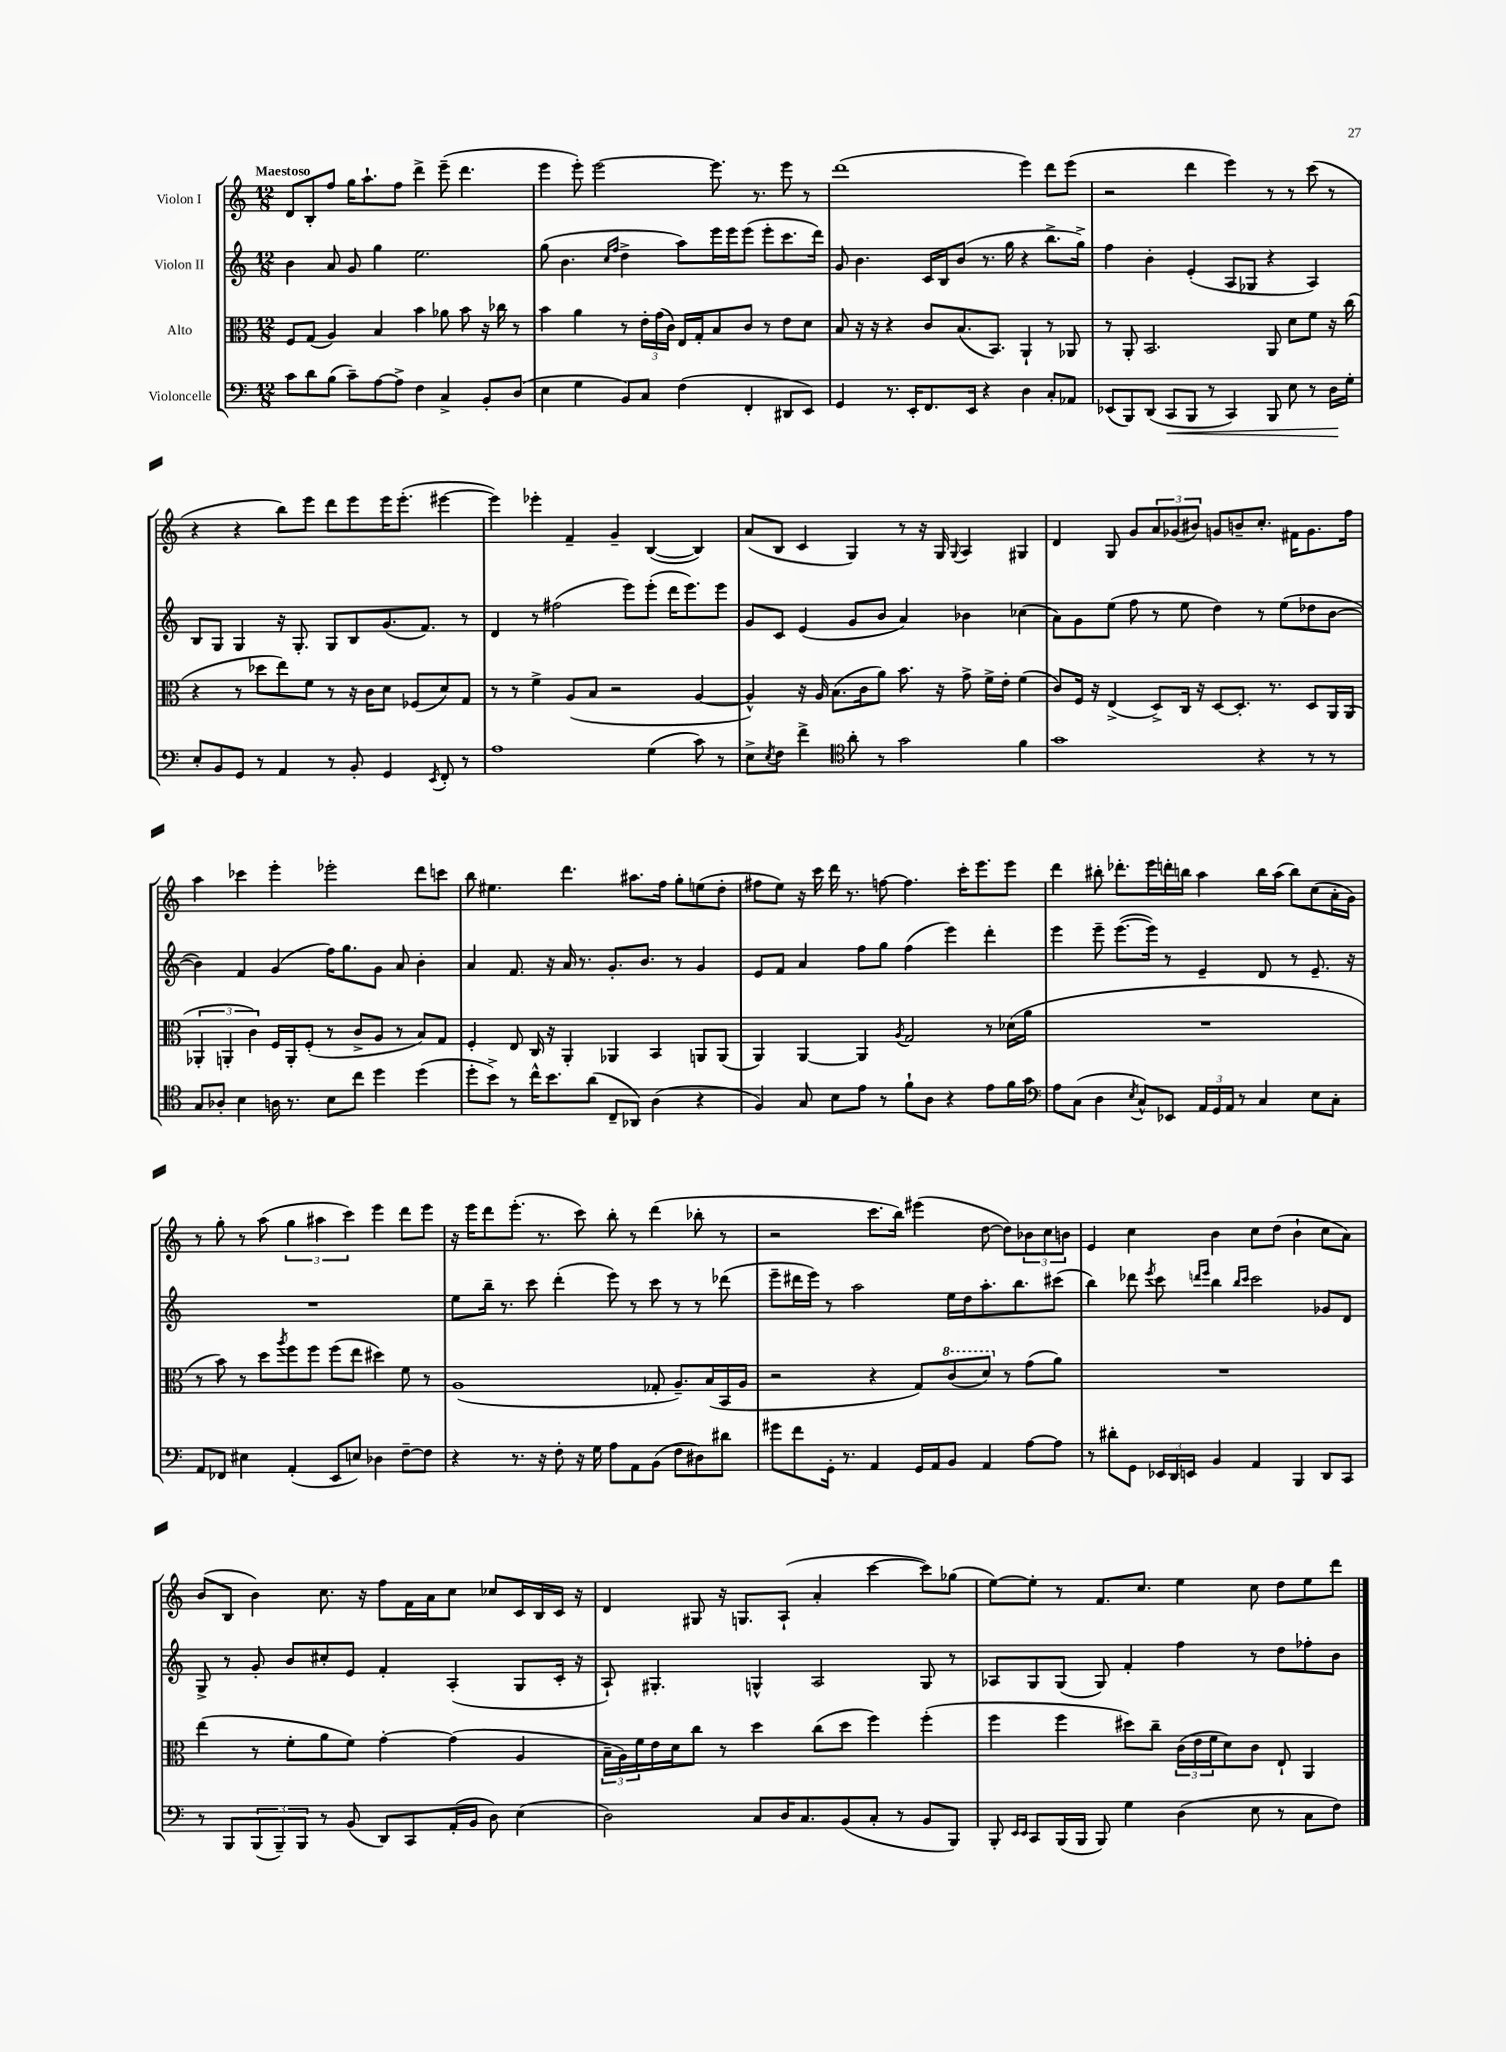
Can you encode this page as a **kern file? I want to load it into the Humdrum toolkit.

**kern	**kern	**kern	**kern
*staff4	*staff3	*staff2	*staff1
*clefF4	*clefC3	*clefG2	*clefG2
*k[]	*k[]	*k[]	*k[]
*M12/8	*M12/8	*M12/8	*M12/8
8c\L	8F/L	4b\	8d/L
8d\	(8G/J	.	8B'/
(8B\J	4A/)	8a/	8ff/J
8c~\L)	.	8g/	16gg\LK
.	.	.	8.aa`\
[8A\	4B/	4gg\	.
8A^\]J	.	.	8ff\J
4F\	4b\	2.ee\	4ddd^\
4C^/	8a-\	.	(8eee~\
.	8b\	.	4.ddd\
8BB'/L	16r	.	.
.	16cc-\	.	.
(8D/J	8r	.	.
=	=	=	=
4E\	4b\	(8gg\	4eee\
.	.	4.b\	.
4G\	4a\	.	8eee'\)
.	.	.	[2eee\
.	.	16qqcc/LL	.
.	.	16qqff/JJ	.
8BB/L)	8r	4dd^\	.
8C/J	24e'\LL	.	.
.	(24g\	.	.
.	24c\JJ)	.	.
(4F\	16E/LL	8aa\L)	.
.	16G'/J	.	.
.	8B/	16eee\L	8.eee\]
.	.	16eee\J	.
4FF'/	8c/J	(8eee\J	.
.	.	.	8.r
.	8r	8eee'\L	.
8DD#/L	8e\L	8.ccc\	8eee\
8EE/J)	8d\J	.	8r
.	.	16ddd\Jk)	.
=	=	=	=
4GG/	8B/	8g/	(1ddd
.	16r	4.b\	.
.	16r	.	.
8.r	4r	.	.
16EE'/LK	.	.	.
8.FF/	8c/L	16c/LL	.
.	.	16B/J	.
.	(8.B/	(8b/J	.
16EE/Jk	.	.	.
4r	.	8.r	.
.	8.BB/J)	.	.
.	.	16gg\	.
4D\	4AA`/	4r	4eee\)
8C'/L	8r	8.bb^\L	8ddd\L
8AA-/J	8AA-/	.	(8eee\J
.	.	16gg^\Jk)	.
=	=	=	=
(8EE-/L	8r	4ff\	2r
8BBB/)	8AA'/	.	.
(8DD/J	2.BB/	4b'\	.
8CC/L	.	.	.
8BBB/J	.	(4e'/	4ddd\
8r	.	.	.
4CC/)	.	8A/L	4eee\)
.	.	8G-/J	.
8BBB/	8AA/	4r	8r
8E\	8d\L	.	8r
8r	8f\J	4A/)	(8ccc\
16D\LL	16r	.	8r
16G'\JJ	(16cc\	.	.
=	=	=	=
8E'/L	4r	8B/L	4r
8BB/	.	8G/J	.
8GG/J	8r	4G/	4r
8r	8dd-\L	.	.
4AA/	8ee\)	16r	8bb\L)
.	.	8.G'/	.
.	8f\J	.	8eee\J
8r	8r	8G/L	8ddd\L
8BB'/	16r	8B/	8eee\
.	16c\LK	.	.
4GG/	8d\J	(8.g/	16eee\K
.	.	.	(8.eee'\J
.	(8F-/L	.	.
.	.	8.f/J)	.
8qEE/	.	.	.
8FF'/	8d/)	.	[4eee#\
8r	8G/J	8r	.
=	=	=	=
1A	8r	4d/	4eee#\])
.	8r	.	.
.	4f^\	8r	4eee-'\
.	.	(2ff#\	.
.	(8A/L	.	4f~/
.	8B/J	.	.
.	2r	.	4g~/
.	.	8eee\L)	.
(4G\	.	(8eee'\J	([4B/
.	.	16ddd\LK	.
.	.	8.eee\)	.
8c\)	[4A/	.	4B/])
8r	.	8eee\J	.
=	=	=	=
8E^\L	4A^^/])	8g/L	(8a/L
8qE/	.	.	.
8F\J	.	8c/J	8B/J
4f^\	16r	(4e/	4c/
.	16A/	.	.
.	(8.B\L	.	.
*clefC4	*	*	*
8a'\	.	8g/L	4G/)
.	16c\k	.	.
8r	8a\J)	8b/J	.
2g\	8.b\	4a/)	8r
.	.	.	16r
.	16r	.	16G/
.	.	.	8qqG/
.	8g^\	4b-\	4A/
.	16f^\LL	.	.
.	16e'\JJ	.	.
4f\	(4f\	(4cc-\	4G#/
=	=	=	=
1g	8c/L)	8a\L)	4d/
.	16F/Jk	8g\	.
.	16r	.	.
.	(4E^/	(8ee\J	8G/
.	.	8ff\	8g/L
.	8D^/L)	8r	12a/
.	.	.	(12g-/
.	16C/Jk	8ee\	.
.	.	.	12b#/J)
.	16r	.	.
.	[8D/L	4dd\)	8g/L
.	8.D'/]J	.	8b~/
4r	.	8r	8.cc'/J
.	8.r	.	.
.	.	(8ee\L	.
.	.	.	16f#\LK
8r	8D/L	8dd-\	8.g\
8r	16AA/L	[8b\J	.
.	(16AA/JJ	.	16ff\Jk
=	=	=	=
8G/L	6AA-'/	4b\])	4aa\
8A-'/J	.	.	.
.	6AA'/	.	.
4B\	.	4f/	4ccc-\
.	6c\)	.	.
16A\	16F/LL	(4g/	4eee'\
8.r	16AA'/J	.	.
.	(8F'/J	.	.
8B\L	8r	16ff\LK)	2eee-'\
.	.	8.gg\	.
8cc\J	8c^/L	.	.
4dd\	8A/J	8g\J	.
.	8r	8a/	.
(4dd\	8B/L)	4b'\	8ddd\L
.	8G/J	.	8ccc\J
=	=	=	=
8dd'\L	4F'/	4a/	8bb\
8b^\J)	.	.	4.ee#\
8r	8E/	8.f/	.
16cc^^\LK	16C/	.	.
8.b\	16r	16r	.
.	4AA'/	16a/	4.ddd\
.	.	8.r	.
(8a\J	.	.	.
8C~/L	4AA-/	8.g'/L	.
8AA-/J)	.	.	8.aa#\L
.	.	8.b/J	.
(4A\	4BB/	.	.
.	.	.	16ff\Jk
.	.	8r	8gg'\L
4r	8AA/L	4g/	(8ee\
.	(8AA/J	.	8dd'\J
=	=	=	=
4F/)	4AA/)	8e/L	8ff#\L
.	.	8f/J	8ee\J)
8G/	[4AA/	4a/	16r
.	.	.	16ccc\
8B\L	.	.	16ddd\
.	.	.	8.r
8e\J	4AA/]	8ff\L	.
8r	.	8gg\J	[8ff\
.	8qA/	.	.
8f`\L	2G/	(4ff\	4.ff\]
8A\J	.	.	.
4r	.	4eee\)	.
.	.	.	16ccc'\LK
.	.	.	8.eee\
8e\L	8r	4ddd'\	.
16f\L	(16d-\LL	.	8eee\J
16g\JJ	16a\JJ	.	.
=	=	=	=
*clefF4	*	*	*
8A\L	1.r	4eee\	4ddd\
(8C\J	.	.	.
4D\	.	8eee~\	8bb#'\
.	.	([8.eee\L	8.ddd-'\L
8qE/	.	.	.
8C^^/L)	.	.	.
.	.	16eee\]Jk)	16eee\L
8EE-/J	.	8r	16ddd'\
.	.	.	16bb\JJ
24AA/LL	.	4e~/	4aa\
24GG/	.	.	.
24AA/JJ	.	.	.
8r	.	.	.
4C/	.	8d/	16bb\LL
.	.	.	(16aa\JJ
.	.	8r	8bb\L)
8E\L	.	8.e~/	(8cc\
8C'\J	.	.	16a'\L
.	.	16r	16g\JJ)
=	=	=	=
8AA/L	8r	1.r	8r
8FF-/J	8b\)	.	8gg'\
4E#\	8r	.	8r
.	8dd\L	.	(8aa\
.	8qaa/	.	.
(4AA'/	8ff\	.	6gg\
.	8ff\J	.	.
.	.	.	6aa#\
8EE/L	(8ff\L	.	.
.	.	.	6ccc\)
8E/J)	8ee\J	.	.
4D-\	4dd#\)	.	4eee\
[8F~\L	8f\	.	8ddd\L
8F\]J	8r	.	8eee\J
=	=	=	=
4r	(1A	8ee\L	16r
.	.	.	16eee\LK
.	.	16bb~\Jk	8ddd\
.	.	8.r	.
8.r	.	.	(8.eee'\J
.	.	8ccc\	.
16r	.	.	8.r
8F'\	.	(4ddd'\	.
16r	.	.	8ccc\)
16G\	.	.	.
8A\L	.	8eee\)	8bb'\
8AA\	.	8r	8r
(8BB\J	8G-'/	8ccc\	(4ddd\
8F\L	8.A~/L)	8r	.
8D#\)	.	8r	8bb-'\
.	(16B/L	.	.
8d#\J	16BB/	(8ddd-\	8r
.	16A/JJ	.	.
=	=	=	=
8g#\L	2r	8eee~\L	2r
8f\	.	16ddd#\L	.
.	.	16eee\JJ)	.
16GG'\Jk	.	8r	.
8.r	.	.	.
.	.	2aa\	.
4AA/	4r	.	8.ccc\L
.	.	.	16bb\Jk)
16GG/LL	8G/L)	.	(4eee#\
16AA/J	.	.	.
8BB/J	(8cc/	16ee\LL	.
.	.	16dd\J	.
4AA/	8dd/J)	8.aa'\	[8dd\
.	8r	.	8dd\]L)
.	.	8.bb\	.
[8A\L	(8g\L	.	12b-\
.	.	.	12cc\
8A\]J	8a\J)	(8ccc#\J	.
.	.	.	12b\J
=	=	=	=
8r	1.r	4bb\)	4e/
8d#'\L	.	.	.
8GG\J	.	8ddd-\	4cc\
.	.	8qeee/	.
24EE-/LL	.	8ccc\	.
24DD/	.	.	.
24EE/JJ	.	.	.
.	.	16qqddd/LL	.
.	.	16qqeee/JJ	.
4BB/	.	4bb\	4b\
.	.	16qqbb/LL	.
.	.	16qqccc/JJ	.
4AA/	.	2ccc\	8cc\L
.	.	.	(8dd\J
4BBB/	.	.	4b`\
8DD/L	.	8g-/L	8cc\L
8CC/J	.	8d/J	8a\J)
=	=	=	=
8r	(4ee\	8G^/	(8b/L
8BBB/L	.	8r	8B/J
(12BBB/	8r	8g'/	4b\)
12BBB~/)	.	.	.
.	8f'\L	8b/L	.
12BBB/J	.	.	.
8r	8a\	8cc#'/	8.cc\
(8BB/	8f\J)	8e/J	.
.	.	.	16r
8DD/L)	[4g'\	4f'/	8ff\L
8CC/	.	.	16f\L
.	.	.	16a\J
(16AA'/L	(4g\]	(4A'/	8cc\J
16BB/JJ	.	.	.
8D\)	.	.	8cc-/L
(4E\	4A/	8G/L	16c/L
.	.	.	16B/
.	.	16c'/Jk	16c/JJ
.	.	16r	16r
=	=	=	=
2D\)	24B~\LL	8A`/)	4d/
.	24A\)	.	.
.	24f\	.	.
.	16e\	4.G#'/	.
.	16d\J	.	.
.	8cc\J	.	8G#/
.	8r	.	16r
.	.	.	8.G/L
8C/L	4dd\	4G^^/	.
16D/K	.	.	(8A`/J
8.C/	.	.	.
.	(8cc\L	2A/	4a'/
(8BB/	8dd\J	.	.
8C'/J	4ff\)	.	[4ccc\
8r	.	.	.
8BB/L	(4ff'\	8G/	8ccc\]L)
8BBB/J)	.	8r	(8gg-\J
=	=	=	=
8BBB'/	4ff\	8A-/L	[8ee\L)
16qqEE/LL	.	.	.
16qqEE/JJ	.	.	.
8CC/L	.	8G/	8ee'\]J
(16BBB/L	4ff\	(8G/J	8r
16BBB/JJ	.	.	.
8BBB/)	.	8G/)	8.f/L
4G\	8dd#\L)	4f'/	.
.	.	.	8.cc/J
.	8cc~\J	.	.
(4D\	(24c\LL	4ff\	4ee\
.	24e\	.	.
.	24f\J	.	.
.	8d\)	.	.
8E\	8c\J	8r	8cc\
8r	8E`/	8dd\L	8dd\L
8C\L	4AA/	8ff-'\	8ee\
8F\J)	.	8b\J	8ddd\J
==	==	==	==
*-	*-	*-	*-
